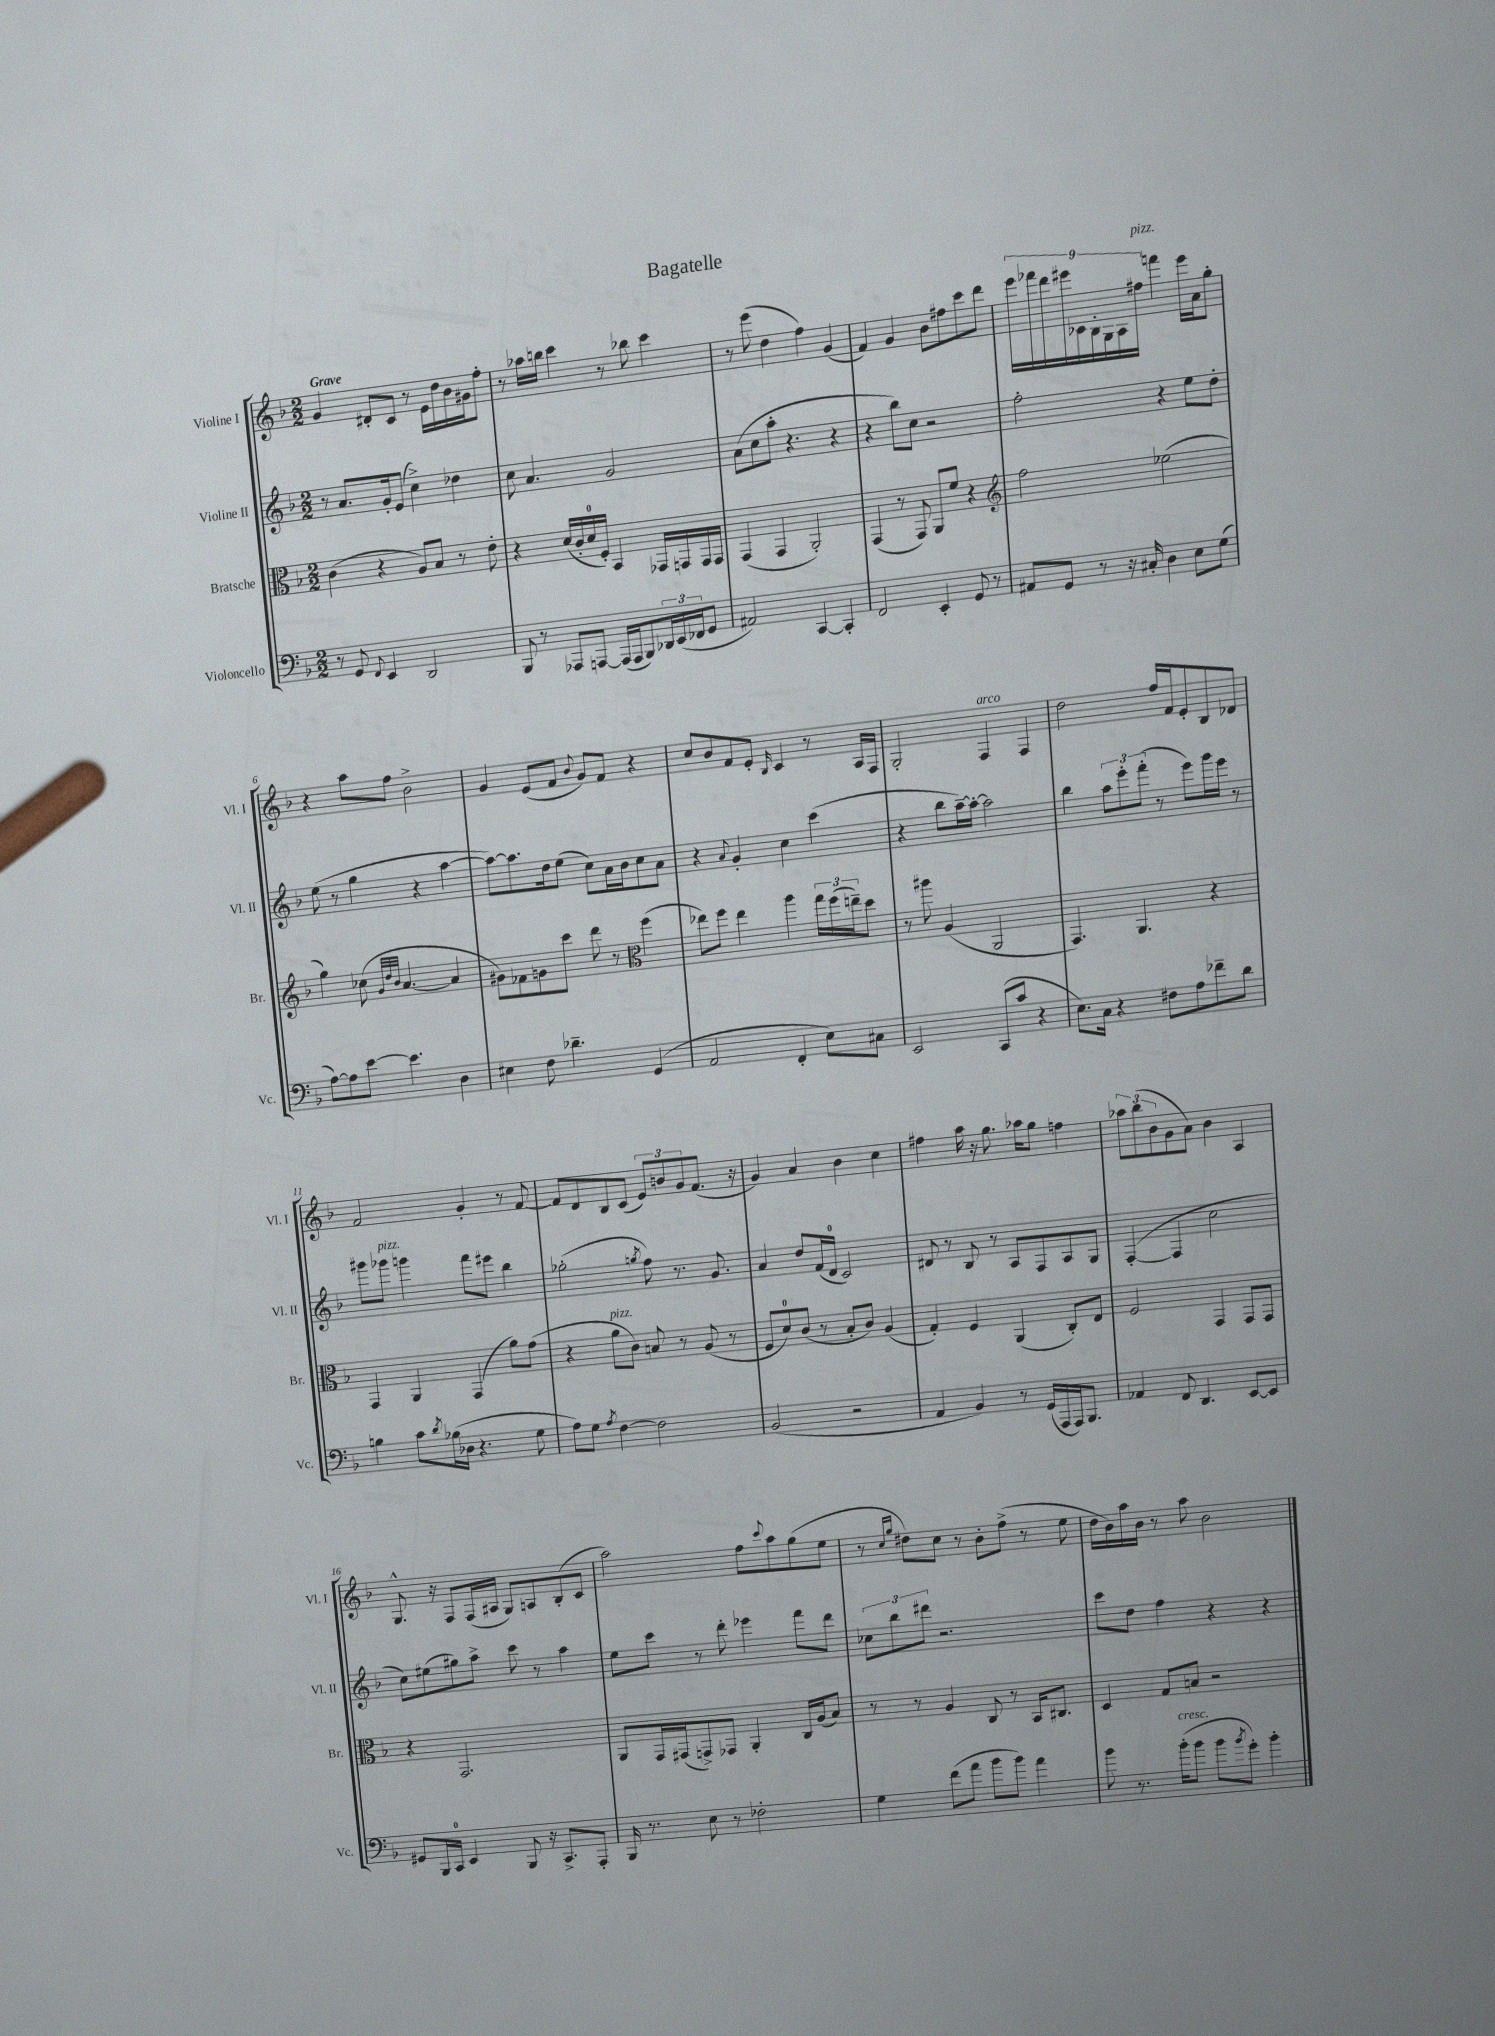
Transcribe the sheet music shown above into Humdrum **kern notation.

**kern	**kern	**kern	**kern
*staff4	*staff3	*staff2	*staff1
*clefF4	*clefC3	*clefG2	*clefG2
*k[b-]	*k[b-]	*k[b-]	*k[b-]
*M2/2	*M2/2	*M2/2	*M2/2
8r	(4c	8r	4g
8GG	.	8.a	.
8qqFF	.	.	.
4EE	4r	.	8d#'
.	.	16g'	.
.	.	(8e	8c
2DD	8A)	4cc^)	8r
.	8B-	.	16e
.	.	.	16dd
.	8r	4dd-	16b-
.	.	.	16g#
.	8e'	.	8ff'
=	=	=	=
8BBB-	4r	8cc	8r
8r	.	4.a	16aa-
.	.	.	16bb
8AAA-	(16d	.	4ccc
.	16c'	.	.
[8AAA	16d	.	.
.	16F')	.	.
(16AAA]	4BB-	2g	8r
16AAA	.	.	.
8BBB-)	.	.	8bb-
24DD-	16GG-	.	4ccc
(24EE	.	.	.
.	16GG	.	.
24FF-	.	.	.
8GG	16GG	.	.
.	16GG	.	.
=	=	=	=
2AA#)	(4GG	(8a	8r
.	.	8cc	(8eee
.	4GG	8aa'	4dd
.	.	4.r	.
[4CC	2AA')	.	4ff)
4CC']	.	4r	(4g
=	=	=	=
2FF	(4GG	4r	4f)
.	8r	8bb-)	4g
.	8GG)	8cc	.
4EE'	8AA	2r	8b-
.	8f	.	8ff#
8GG	4r	.	8ccc
8r	.	.	8ddd
=	=	=	=
*	*clefG2	*	*
8AA#	2ff	2ff'	18eee
.	.	.	18fff-
.	.	.	18ddd
8GG	.	.	.
.	.	.	18eee#
.	.	.	18c-
8r	.	.	.
.	.	.	18B-'
.	.	.	18G
16r	.	.	.
.	.	.	18A
16C#'	.	.	.
.	.	.	18ff#
4D	(2ee-	4r	4fff
8E	.	8ee	16eee#
.	.	.	16a
(8G	.	8dd'	8gg'
=	=	=	=
[8A)	4gg)	(8ee	4r
8A]	.	8r	.
[8e	(8cc-	4gg	8aa
.	32qqg	.	.
.	32qqdd	.	.
.	32qqb-	.	.
4.e]	[4.a	.	8ff
.	.	4r	2b-^
4D	4a]	[4aa	.
=	=	=	=
4E#	8g#)	8aa_)	4g
.	8f-	8.aa]	.
8F	8g	.	(8e
.	.	16dd	.
4.d-~	8ccc	(8ee	8f
.	.	.	8qqb-
.	8ddd	8cc)	8g)
.	8r	16a	8f
.	.	16b-	.
*	*clefC3	*	*
(4GG	(4ff	8cc	4r
.	.	8a	.
=	=	=	=
2AA	8ee-)	4r	8cc
.	8ff	.	8b-
.	.	8qqa	.
.	4ee-	4g'	8f
.	.	.	8e'
.	.	.	16qqB-
4FF'	4aa	4cc	4c
8E)	24gg	(4ccc	8r
.	(24ff	.	.
.	24ee~)	.	.
8C#	8dd	.	16A
.	.	.	16F
=	=	=	=
2EE	8r	4r	2G'
.	8aa#	.	.
.	(4A	8bb-	.
.	.	[16aa~)	.
.	.	16aa'_	.
(8CC	2AA	2aa]	4F
8c	.	.	.
4r	.	.	4F
=	=	=	=
8.E)	4.GG)	4bb-	2dd
16C	.	.	.
4r	.	12aa	.
.	.	12eee'	.
.	4.AA	.	.
.	.	(12fff'	.
8F#	.	8r	16ff
.	.	.	16f
8A	.	8eee)	8e'
8f-~	4r	16ggg	8B-
.	.	16eee	.
8d	.	8r	8d-
=	=	=	=
4B	4GG	8ggg#	2f
.	.	8ggg-	.
8c	4AA	4ggg	.
8qd	.	.	.
(16B-	.	.	.
16D-	.	.	.
4.r	(4GG	8fff	4g'
.	.	8eee#	.
.	8a)	4bb-	8r
8G	(8g	.	[8f
=	=	=	=
8A)	4r	(2gg-'	8f]
8G	.	.	8d
8qA	.	.	.
[4F	8a	.	8B-
.	8c)	.	(8c
.	.	8qgg	.
2F]	8B	8ff)	12e)
.	.	.	12b
.	8r	8.r	.
.	.	.	12g
.	(8A	.	(8.f
.	.	8.g	.
.	8r	.	.
.	.	.	16r
=	=	=	=
(2BB-	8F	4a	4g)
.	8d)	.	.
.	(8c	8dd	4a
.	8r	(16f	.
.	.	16d	.
2r	8B-'	2c)	4b-
.	8c)	.	.
.	(4A	.	4cc
=	=	=	=
4AA	4G')	8d#	4ff#
.	.	8r	.
4BB-)	4F	8B-	16aa
.	.	.	16r
.	.	8r	8.gg
8r	(4AA	8A	.
.	.	.	16aa-
(16GG	.	8F	8gg
16AAA	.	.	.
16AAA)	8C')	8A	4ff
8.BBB-	.	.	.
.	8E	8G	.
=	=	=	=
4AA-	2F	([4F'	12aa-
.	.	.	(12bb-
.	.	.	12b-
8FF	.	4F]	8g
4.DD	.	.	8a)
.	4GG	2cc	4b-
[8EE	8GG	.	4A
8EE]	8GG	.	.
=	=	=	=
8GG#	4r	8cc)	8.G^^
16BBB-	.	(8ee#	.
16CC	.	.	16r
4EE	2.GG	8gg#)	8F
.	.	8aa^	(16F
.	.	.	16A#
8BBB-	.	8ccc	8G)
16r	.	8r	8A
8.CC^	.	.	.
.	.	4aa	(8B-'
8AAA'	.	.	8c
=	=	=	=
16BBB-	8AA	8ee	2aa)
8.r	.	.	.
.	16GG	8ccc	.
.	(16GG#	.	.
8E	8GG^)	8r	.
8r	8GG-	8ddd'	.
2F-'	4AA'	4eee-	8ff
.	.	.	8qqccc
.	.	.	8aa
.	16C	8fff	(8gg
.	(16A	.	.
.	8B-)	8ddd	8ee
=	=	=	=
4G	8r	12cc-	8r
.	.	12bb-	.
.	.	.	16qqcc
.	.	.	16qqgg
.	8r	.	8dd#)
.	.	12ddd#	.
(8f	4A	2.r	8cc
8a	.	.	8r
8b-	8C	.	8b-'
8b-)	8r	.	(8ff^
4a	16BB-	.	8r
.	8.C#	.	.
.	.	.	8ee
=	=	=	=
8b-	4D	8ccc	16dd
.	.	.	16b-)
8.r	.	8dd	16aa
.	.	.	16b-
.	8G	4ff	8r
(16b-'	.	.	.
8b-	8B	.	8aa
8b-	2r	4r	2b-
8qb-	.	.	.
8g')	.	.	.
4b-'	.	4r	.
==	==	==	==
*-	*-	*-	*-
